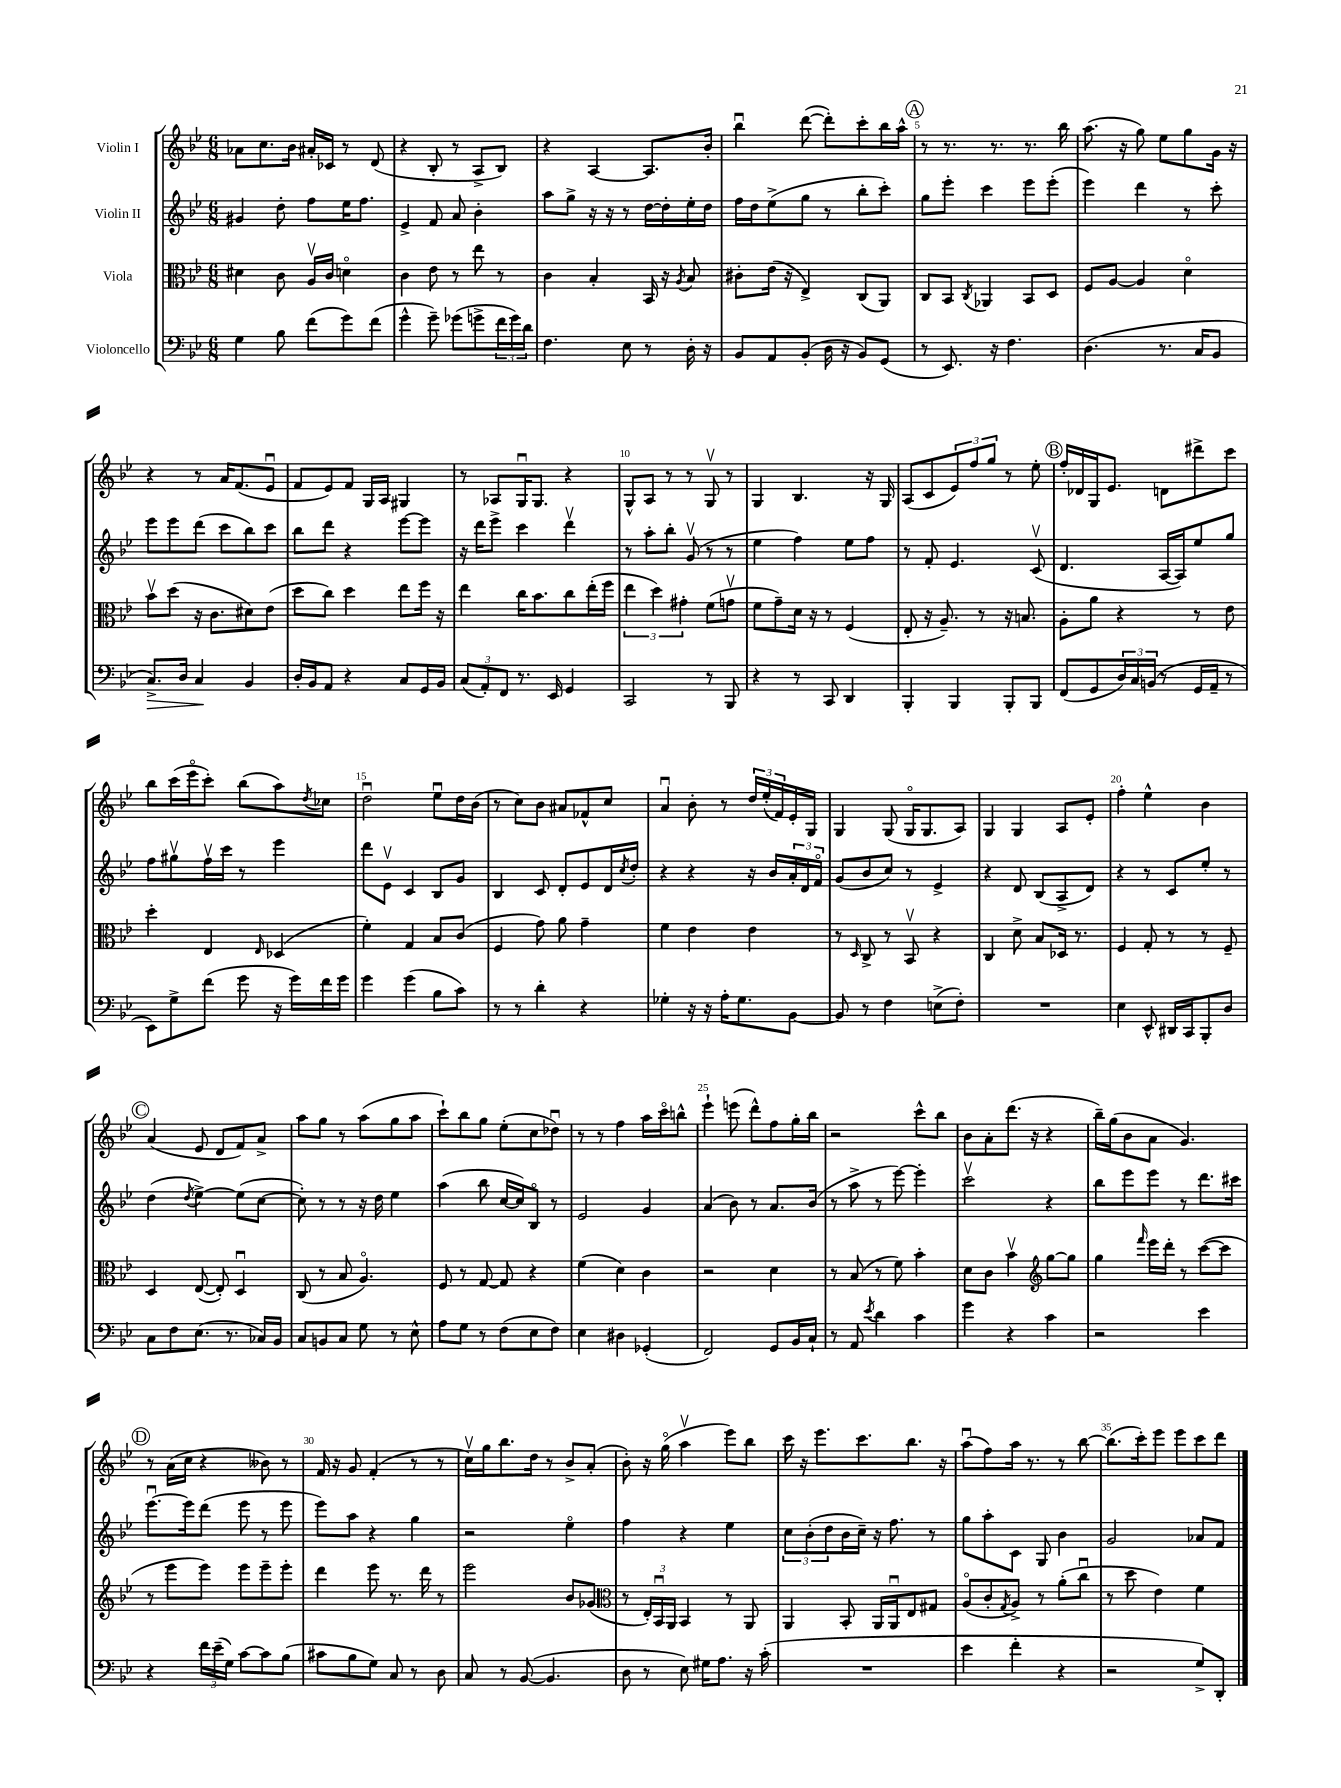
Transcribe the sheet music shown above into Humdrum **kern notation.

**kern	**kern	**kern	**kern
*staff4	*staff3	*staff2	*staff1
*clefF4	*clefC3	*clefG2	*clefG2
*k[b-e-]	*k[b-e-]	*k[b-e-]	*k[b-e-]
*M6/8	*M6/8	*M6/8	*M6/8
4G\	4d#\	4g#/	8a-\L
.	.	.	8.cc\
8B-\	8c\	8dd'\	.
.	.	.	16b-\Jk
(8f\L	16Av/LL	8ff\L	16a#'/LL
.	16c/JJ	.	16c-/JJ
8g\)	4do\	16ee-\K	8r
.	.	8.ff\J	.
(8f\J	.	.	(8d/
=	=	=	=
4g^^\	4c\	4e-^/	4r
8g~\)	8e-\	8f/	8B-'/
(8g-\L	8r	8a/	8r
8g^\	8ee-\	4b-'\	8A^/L
24f\L	8r	.	8B-/J)
24g\)	.	.	.
24d\JJ	.	.	.
=	=	=	=
4.F\	4c\	8aa\L	4r
.	.	8gg^\J	.
.	4B-'/	16r	[4A/
.	.	16r	.
8E-\	.	8r	.
8r	16BB-/	[16dd\LL	8.A/]L
.	16r	16dd'\]	.
.	8qA/	.	.
16D'\	8B-/	16ee-'\	.
16r	.	16dd\JJ	16b-'/Jk
=	=	=	=
8BB-/L	8c#'\L	16ff\LL	4bb-u\
.	.	16dd\J	.
8AA/	(16e-\Jk	(8ee-^\	.
.	16r	.	.
(8BB-'/J	4E-^/)	8gg\J	([8ddd\
16D\	.	8r	8ddd'\]L)
16r	.	.	.
8BB-/L)	(8C/L	8bb-'\L	8ccc'\
(8GG/J	8AA/J)	8ccc'\J)	16bb-\L
.	.	.	16aa^^\JJ
=	=	=	=
8r	8C/L	8gg\L	8r
8.EE-/)	8BB-/J	8eee-'\J	8.r
.	8qC/	.	.
.	4AA-/	4ccc\	.
16r	.	.	8.r
4.F\	.	.	.
.	8BB-/L	8eee-\L	8.r
.	8D/J	(8eee-'\J	.
.	.	.	16bb-\
=	=	=	=
(4.D\	8F/L	4eee-\)	(8.aa\
.	[8A/J	.	.
.	.	.	16r
.	4A/]	4ddd\	8gg\)
8.r	.	.	8ee-\L
.	4do\	8r	8gg\
16C/LK	.	.	.
8BB-/J	.	8ccc'\	16g\Jk
.	.	.	16r
=	=	=	=
8.C^/L)	8b-v\L	8eee-\L	4r
.	(8dd\J	8eee-\	.
16D/Jk	.	.	.
4C/	16r	(8ddd\J	8r
.	8.c\L	.	.
.	.	8ccc\L	16a/LK
.	.	.	(8.f/
4BB-/	8d#\)	8bb-\)	.
.	(8e-\J	8ccc\J	8e-u/J
=	=	=	=
16D'/LL	8dd\L	8bb-\L	8f/L
16BB-/J	.	.	.
8AA/J	8cc\J)	8ddd\J	8e-/)
4r	4dd\	4r	8f/J
.	.	.	16G/LL
.	.	.	16A/JJ
8C/L	8ee-\L	[8eee-\L	4G#/
16GG/L	16ff\Jk	8eee-\]J	.
16BB-/JJ	16r	.	.
=	=	=	=
(12C/L	4ee-\	16r	8r
.	.	16ddd\LK	.
12AA'/)	.	.	.
.	.	8eee-^\J	8A-/L
12FF/J	.	.	.
8.r	16cc\LK	4ccc\	16Gu/K
.	8.b-\	.	8.G/J
16EE-/	.	.	.
4GG/	8cc\	4dddv\	4r
.	(16ee-'\L	.	.
.	16ff\JJ	.	.
=	=	=	=
2CC/	6ee-\	8r	8G^^/L
.	.	8aa'\L	8A/J
.	6dd\)	.	.
.	.	8bb-'\J	8r
.	6g#'\	.	.
.	.	(8gv/	8r
8r	(8f\L	8r	8Gv/
8BBB-/	8gv\J	8r	8r
=	=	=	=
4r	8f\L	4ee-\	4G/
.	8g~\)	.	.
8r	16d\Jk	4ff\)	4.B-/
.	16r	.	.
8CC/	8r	.	.
4DD/	(4F/	8ee-\L	.
.	.	8ff\J	16r
.	.	.	16G/
=	=	=	=
4BBB-'/	8E-'/	8r	(8A/L
.	16r	8f'/	8c/
.	8.A~/)	.	.
4BBB-/	.	4.e-/	12e-/)
.	.	.	12ff/
.	8r	.	.
.	.	.	12gg/J
8BBB-'/L	16r	.	8r
.	8.B/	.	.
8BBB-/J	.	(8cv/	8ee-'\
=	=	=	=
(8FF/L	8A'\L	4.d/	16ff'/LL
.	.	.	16d-/
8GG/	8a\J	.	16G/J
.	.	.	8.e-/J
24D/L)	4r	.	.
24C/	.	.	.
(24BB/JJ	.	.	.
8r	.	[16A/LL	8d\L
.	.	16A/]J)	.
16GG/LL	8r	8ee-/	8ddd#^\
16AA~/JJ	.	.	.
8r	8e-\	8gg/J	8ccc\J
=	=	=	=
8EE-\L)	4dd'\	8ff\L	8bb-\L
8G^\	.	8gg#v\	(16ccc\L
.	.	.	16eee-o\J
(8f\J	4E-/	16ffv\L	8ccc'\J)
.	.	16ccc\JJ	.
8g\	.	8r	(8bb-\L
.	16qqE-/	.	.
16r	(4D-/	4eee-\	8aa\)
16g\LL)	.	.	.
.	.	.	8qdd/
16f\	.	.	8cc-\J
16g\JJ	.	.	.
=	=	=	=
4g\	4f'\)	8ddd\L	2ddu\
.	.	8e-v\J	.
(4g\	4G/	4c/	.
8B-\L	8B-/L	8B-/L	8ee-u\L
8c\J)	(8c/J	8g/J	16dd\L
.	.	.	(16b-\JJ
=	=	=	=
8r	4F/	4B-/	8r
8r	.	.	8cc\L)
4d'\	8g\)	8c/	8b-\J
.	8a\	8d'/L	8a#/L
4r	4g~\	8e-/	8f-^^/
.	.	16d/L	8cc/J
.	.	8qcc/	.
.	.	16dd'/JJ	.
=	=	=	=
4G-'\	4f\	4r	4au/
16r	4e-\	4r	8b-'\
16r	.	.	.
16A'\LK	.	.	8r
8.G-\	.	.	.
.	4e-\	16r	24dd/LL
.	.	.	(24ee-'/
.	.	16b-/LL	.
.	.	.	24f/)
[8BB-\J	.	24a'/	16e-'/
.	.	24d/	.
.	.	.	16G/JJ
.	.	24fo/JJ	.
=	=	=	=
8BB-/]	8r	(8g/L	4G/
.	16qqD/	.	.
8r	8C^/	8b-/	.
4F\	8r	8cc/J)	(8G/
.	8BB-v/	8r	16Go/LK
.	.	.	8.G/
(8E^\L	4r	4e-^/	.
8F'\J)	.	.	8A/J)
=	=	=	=
2.r	4C/	4r	4G/
.	8d^\	8d/	4G/
.	8B-/L	(8B-/L	.
.	16D-/Jk	8A^/	8A/L
.	8.r	.	.
.	.	8d/J)	8e-'/J
=	=	=	=
4E-\	4F/	4r	4ff'\
8EE-^^/	8G'/	8r	4ee-^^\
16DD#/LL	8r	8c/L	.
16CC/J	.	.	.
8BBB-'/	8r	8ee-'/J	4b-\
8D/J	8F~/	8r	.
=	=	=	=
8C\L	4D/	(4dd\	(4a/
8F\	.	.	.
.	.	8qdd/	.
(8.E-\J	([8E-/	[4ee-^\)	8e-/
.	8E-'/])	.	8d/L
8.r	.	.	.
.	4Du/	(8ee-\]L	8f/)
16C-/LL)	.	[8cc\J	8a^/J
16BB-/JJ	.	.	.
=	=	=	=
8C/L	(8C/	8cc'\])	8aa\L
8BB/	8r	8r	8gg\J
8C/J	8B-/	8r	8r
8G\	4.Ao/)	16r	(8aa\L
.	.	16dd\	.
8r	.	4ee-\	8gg\
8E-^^\	.	.	8aa\J
=	=	=	=
8A\L	8F/	(4aa\	8ccc`\L)
8G\J	8r	.	8bb-\
8r	[8G/	8bb-\	8gg\J
(8F\L	8G/]	[16cc/LL	(8ee-'\L
.	.	16cc/]J)	.
8E-\	4r	8B-o/J	8cc\
8F\J)	.	8r	8dd-u\J)
=	=	=	=
4E-\	(4f\	2e-/	8r
.	.	.	8r
4D#\	4d\)	.	4ff\
(4GG-'/	4c\	4g/	16aa\LL
.	.	.	16ccco\J
.	.	.	8bb^^\J
=	=	=	=
2FF/)	2r	(4a/	4eee-`\
.	.	8b-\)	(8eee\
.	.	8r	8ddd^^\L)
8GG/L	4d\	8.a/L	8ff\
16BB-/L	.	.	16gg'\L
16C`/JJ	.	(16b-/Jk	16bb-\JJ
=	=	=	=
8r	8r	8r	2r
8AA/	(8B-/	8aa^\	.
8qe-/	.	.	.
4d\	8r	8r	.
.	8f\)	[8eee-\)	.
4c\	4b-'\	4eee-'\]	8ccc^^\L
.	.	.	8bb-\J
=	=	=	=
4g\	8d\L	2cccv\	8b-\L
.	8c\J	.	8a'\
4r	4b-v\	.	(8.ddd\J
.	.	.	16r
*	*clefG2	*	*
4c\	[8gg\L	4r	4r
.	8gg\]J	.	.
=	=	=	=
2r	4gg\	8bb-\L	16bb-~\LL)
.	.	.	(16gg\J
.	.	8eee-\	8b-\
.	16qqfff/	.	.
.	16eee-\LL	8eee-\J	8a\J
.	16ddd'\JJ	.	.
.	8r	8r	4.g/)
4e-\	([8ccc\L	8.ddd\L	.
.	8ccc\]J	.	.
.	.	16ccc#\Jk	.
=	=	=	=
4r	8r	[8.eee-u\L	8r
.	8eee-\L	.	(16a\LL
.	.	16eee-\]k	16cc\JJ
24f\LL	8eee-\J)	(8ddd\J	4r
(24e-~\	.	.	.
24G\JJ)	.	.	.
[8c\L	8eee-\L	8eee-\	.
8c\]	8eee-~\	8r	8b--\)
(8B-\J	8eee-'\J	8eee-\	8r
=	=	=	=
8c#\L	4ddd\	8eee-\L)	16f/
.	.	.	16r
8B-\	.	8aa\J	8g/
8G\J)	8eee-\	4r	(4f'/
8C/	8.r	.	.
8r	.	4gg\	8r
.	16ddd\	.	.
8D\	8r	.	8r
=	=	=	=
8C/	2eee-\	2r	16ccv\LL)
.	.	.	16gg\J
8r	.	.	8.bb-\
([8BB-/	.	.	.
.	.	.	16dd\Jk
4.BB-/]	.	.	8r
.	8b-/L	4ee-o\	8b-^/L
.	(8g-/J	.	(8a'/J
=	=	=	=
*	*clefC3	*	*
8D\	8r	4ff\	8b-'\)
8r	24E-'/LL)	.	16r
.	24BB-u/	.	.
.	.	.	(16ggo\
.	24AA/JJ	.	.
8E-\)	4BB-/	4r	4aav\
16G#\LK	.	.	.
8.A\J	.	.	.
.	8r	4ee-\	8eee-\L)
16r	8AA/	.	8bb-\J
(16c'\	.	.	.
=	=	=	=
2.r	4AA/	12cc\L	16ccc\
.	.	.	16r
.	.	(12b-'\	.
.	.	.	8.eee-\L
.	.	12dd\	.
.	8BB-'/	16b-\L	.
.	.	16cc~\JJ)	8.ccc\
.	16AA/LL	16r	.
.	16AAu/J	8.ff\	.
.	8E-/	.	8.bb-\J
.	8G#/J	8r	.
.	.	.	16r
=	=	=	=
4e-\	(8Ao/L	8gg\L	(8aau\L
.	8c'/	8aa'\	8ff\)
.	8qG/	.	.
4f'\	8A^/J)	8c\J	16aa\Jk
.	.	.	8.r
.	8r	8G/	.
4r	(8a'\L	4b-\	8r
.	8ccu\J	.	[8bb-\
=	=	=	=
2r	8r	2g/	(8.bb-\]L
.	8dd\	.	.
.	.	.	16ccc'\k)
.	4e-\)	.	8eee-\J
.	.	.	8eee-\L
8G^/L)	4f\	8a-/L	8ccc\
8DD'/J	.	8f/J	8ddd\J
==	==	==	==
*-	*-	*-	*-
